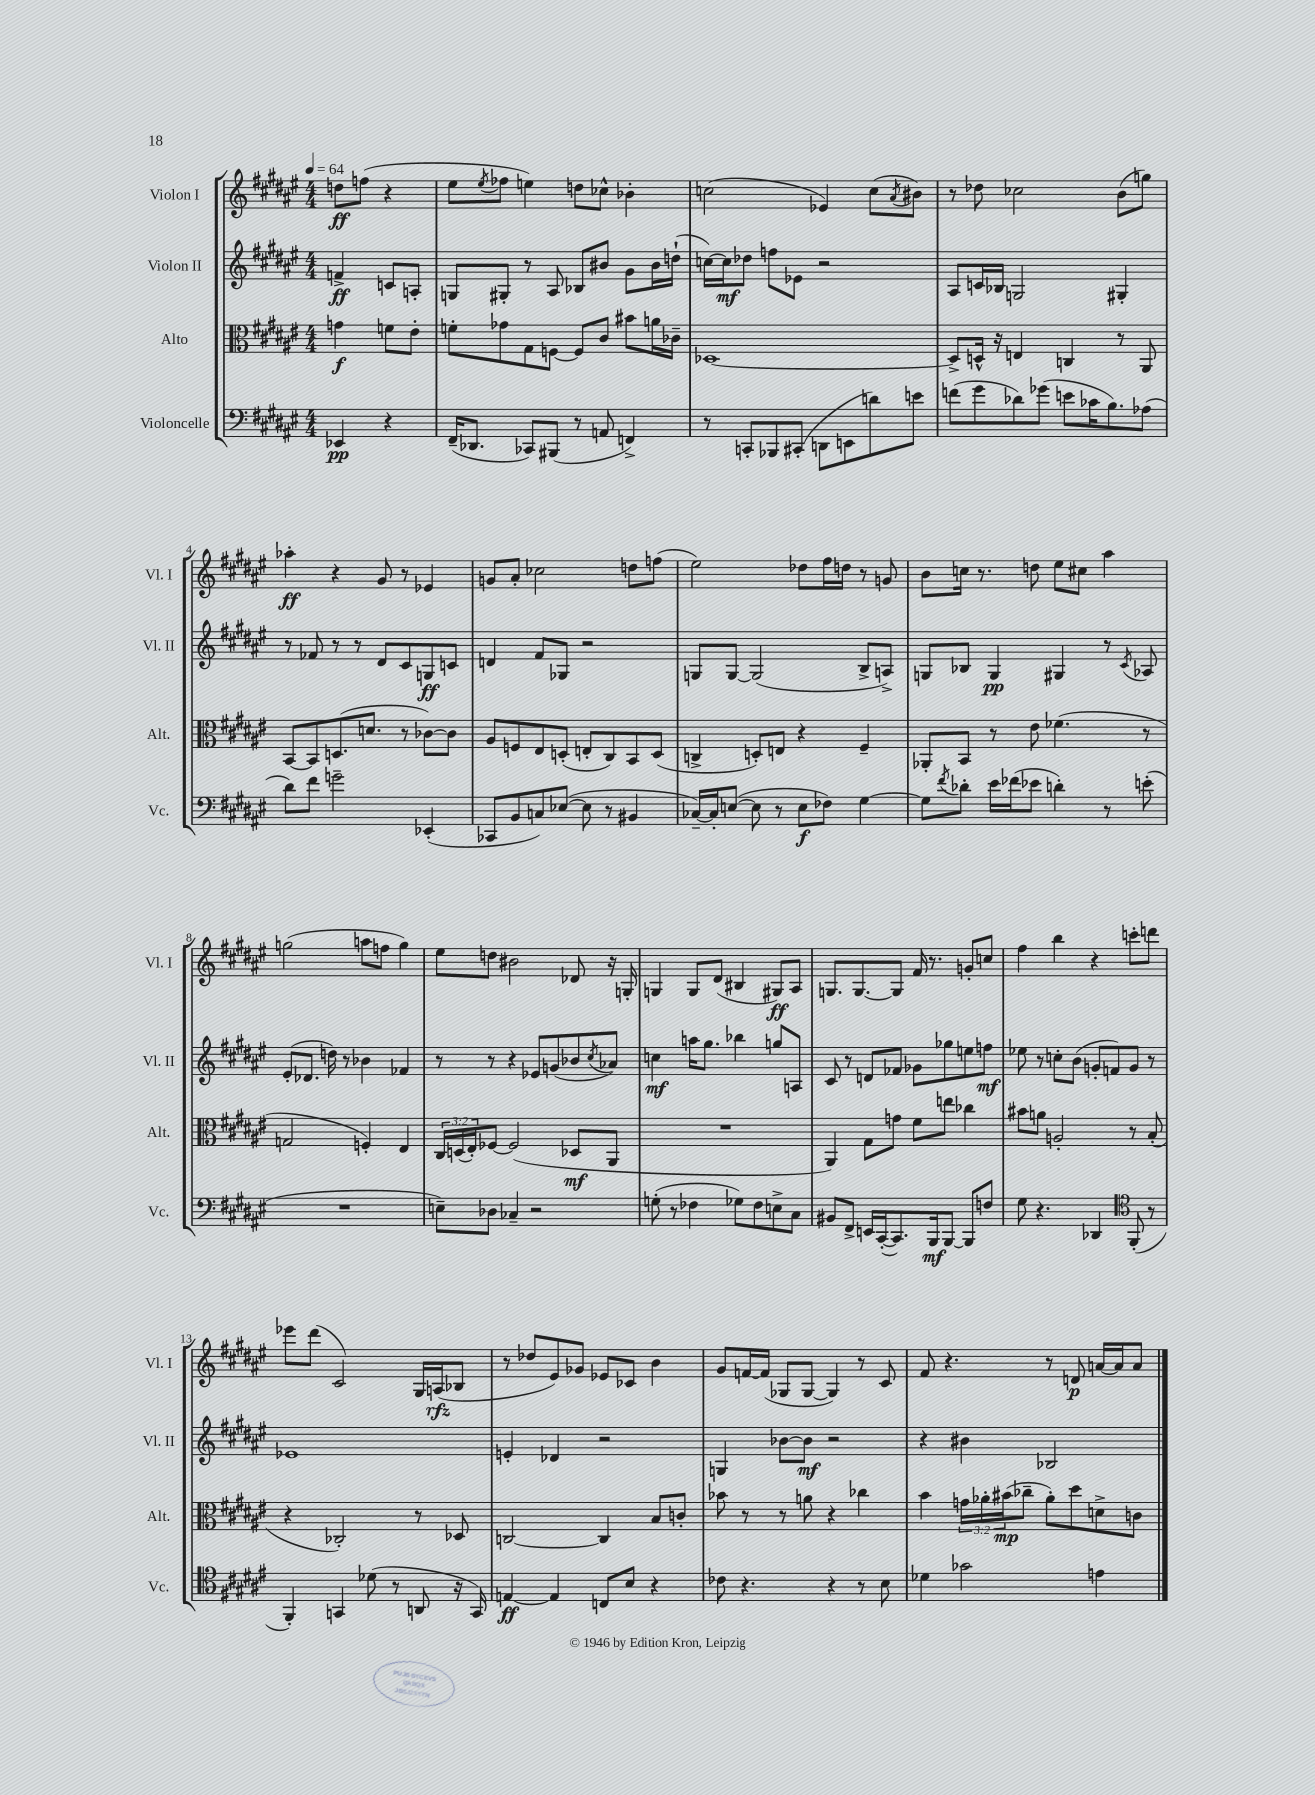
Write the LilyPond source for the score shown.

<<
\new StaffGroup <<
\new Staff = "s0" \with { instrumentName = "Violon I" shortInstrumentName = "Vl. I" } {
    \clef treble \key fis \major \numericTimeSignature \time 4/4 \partial 2 \tempo 4 = 64
    d''8\ff f''8( r4 |
    eis''8 \acciaccatura { eis''8 } fes''8 e''4) d''8 ces''8-^ bes'4-. |
    c''2( ees'4) c''8( \acciaccatura { ais'8 } bis'8) |
    r8 des''8 ces''2 b'8( g''8) |
    aes''4-.\ff r4 gis'8 r8 ees'4 |
    g'8 ais'8-. ces''2 d''8 f''8( |
    eis''2) des''8 fis''16 d''16 r8 g'8 |
    b'8 c''16 r8. d''8 eis''8 cis''8 ais''4 |
    g''2( a''8 f''8 g''4) |
    eis''8 d''8 bis'2 des'8 r16 g16-. |
    g4 g8 dis'8( bis4 gis8\ff) ais8 |
    g8. g8.~ g8 fis'16 r8. g'8-. c''8 |
    fis''4 b''4 r4 c'''8-. d'''8 |
    ees'''8 dis'''8( cis'2) gis16 a16\rfz( bes8 |
    r8 des''8 eis'8) ges'8 ees'8 ces'8 b'4 |
    gis'8 f'16~ f'16( ges8 ges8~ ges4) r8 cis'8 |
    fis'8 r4. r8 d'8\p a'16~ a'16 a'8 \bar "|." |
}
\new Staff = "s1" \with { instrumentName = "Violon II" shortInstrumentName = "Vl. II" } {
    \clef treble \key fis \major \numericTimeSignature \time 4/4 \partial 2
    f'4->\ff c'8 a8-. |
    g8 gis8-. r8 ais8 bes8 bis'8 gis'8 bis'16 d''16-!( |
    c''16~) c''16\mf des''8 f''8 ees'8 r2 |
    ais8 c'16 bes16 g2 gis4-. |
    r8 fes'8 r8 r8 dis'8 cis'8 g8\ff c'8 |
    d'4 fis'8 ges8 r2 |
    g8 g8~ g2( b8-> a8->) |
    g8 bes8 g4\pp gis4 r8 \acciaccatura { cis'8 } aes8 |
    eis'8-.( des'8. d''16) r8 bes'4 fes'4 |
    r8 r8 r4 ees'8 g'8( bes'8 \acciaccatura { cis''8 } aes'8) |
    c''4\mf a''16 gis''8. bes''4 g''8 a8 |
    cis'8 r8 d'8 fes'8 ges'8 ges''8 e''8 f''8\mf |
    ees''8 r8 c''8-. b'8( g'8-. f'8) g'8 r8 |
    ees'1 |
    e'4-. des'4 r2 |
    g4 bes'8~ bes'8\mf r2 |
    r4 bis'4 bes2 \bar "|." |
}
\new Staff = "s2" \with { instrumentName = "Alto" shortInstrumentName = "Alt." } {
    \clef alto \key fis \major \numericTimeSignature \time 4/4 \override Staff.TupletNumber.text = #tuplet-number::calc-fraction-text \partial 2
    g'4\f f'8 eis'8-. |
    f'8-. ges'8 gis8 f8~ f8 cis'8 bis'8 a'16 ces'16-- |
    des1~ |
    des8-> d16-^ r16 e4 c4 r8 ais,8 |
    b,8~ b,8 d8.( d'8. r8 ces'8~) ces'8 |
    ais8 f8 eis8 d8-.( e8-. cis8) b,8 d8( |
    c4-> d8-.) e8 r4 fis4-- |
    aes,8-. b,8 r8 eis'8 fes'4.( r8 |
    g2 f4-.) eis4 |
    \tuplet 3/2 { cis16 d16( eis16-.) } fes8~ fes2( des8\mf ais,8 |
    R1 |
    ais,4) gis8 g'8 fis'8 e''8 ces''4 |
    bis'8 a'8 a2-. r8 b8-.( |
    r4 ces2-.) r8 des8 |
    c2~ c4 b8 c'8-. |
    bes'8 r8 r8 a'8 r4 ces''4 |
    b'4 \tuplet 3/2 { g'16 aes'16-. bis'16\mp( } ces''8-- aes'8-.) dis''8 d'8-> c'8 \bar "|." |
}
\new Staff = "s3" \with { instrumentName = "Violoncelle" shortInstrumentName = "Vc." } {
    \clef bass \key fis \major \numericTimeSignature \time 4/4 \partial 2
    ees,4\pp r4 |
    fis,16--( des,8. ces,8) bis,,8( r8 a,8 f,4->) |
    r8 c,8-. bes,,8 cis,8-.( d,8 e,8 d'8) e'8 |
    f'8( gis'8 des'8) ges'8( e'8 ces'16 b8.) aes8( |
    dis'8) fis'8 g'2-- ees,4-.( |
    ces,8 b,8 c8) ees8~( ees8 r8 bis,4 |
    ces16~--) ces16-. e8~( e8 r8 e8\f fes8) gis4~ |
    gis8 \acciaccatura { fis'8 } des'8-. eis'16 fes'16( ees'8 d'4-.) r8 e'8-.( |
    R1 |
    e8--) des8 ces4-- r2 |
    g8-.( r8 fes4 ges8) fes8 e8-> cis8 |
    bis,8 fis,8-> e,16 cis,16~-.( cis,8.) b,,16\mf b,,8~ b,,8 f8 |
    gis8 r4. des,4 \clef tenor fis,8-.( r8 |
    fis,4-.) g,4 des'8( r8 a,8 r16 g,16) |
    e4~\ff e4 c8 b8 r4 |
    ces'8 r4. r4 r8 b8 |
    des'4 ges'2 e'4 \bar "|." |
}
>>
>>
